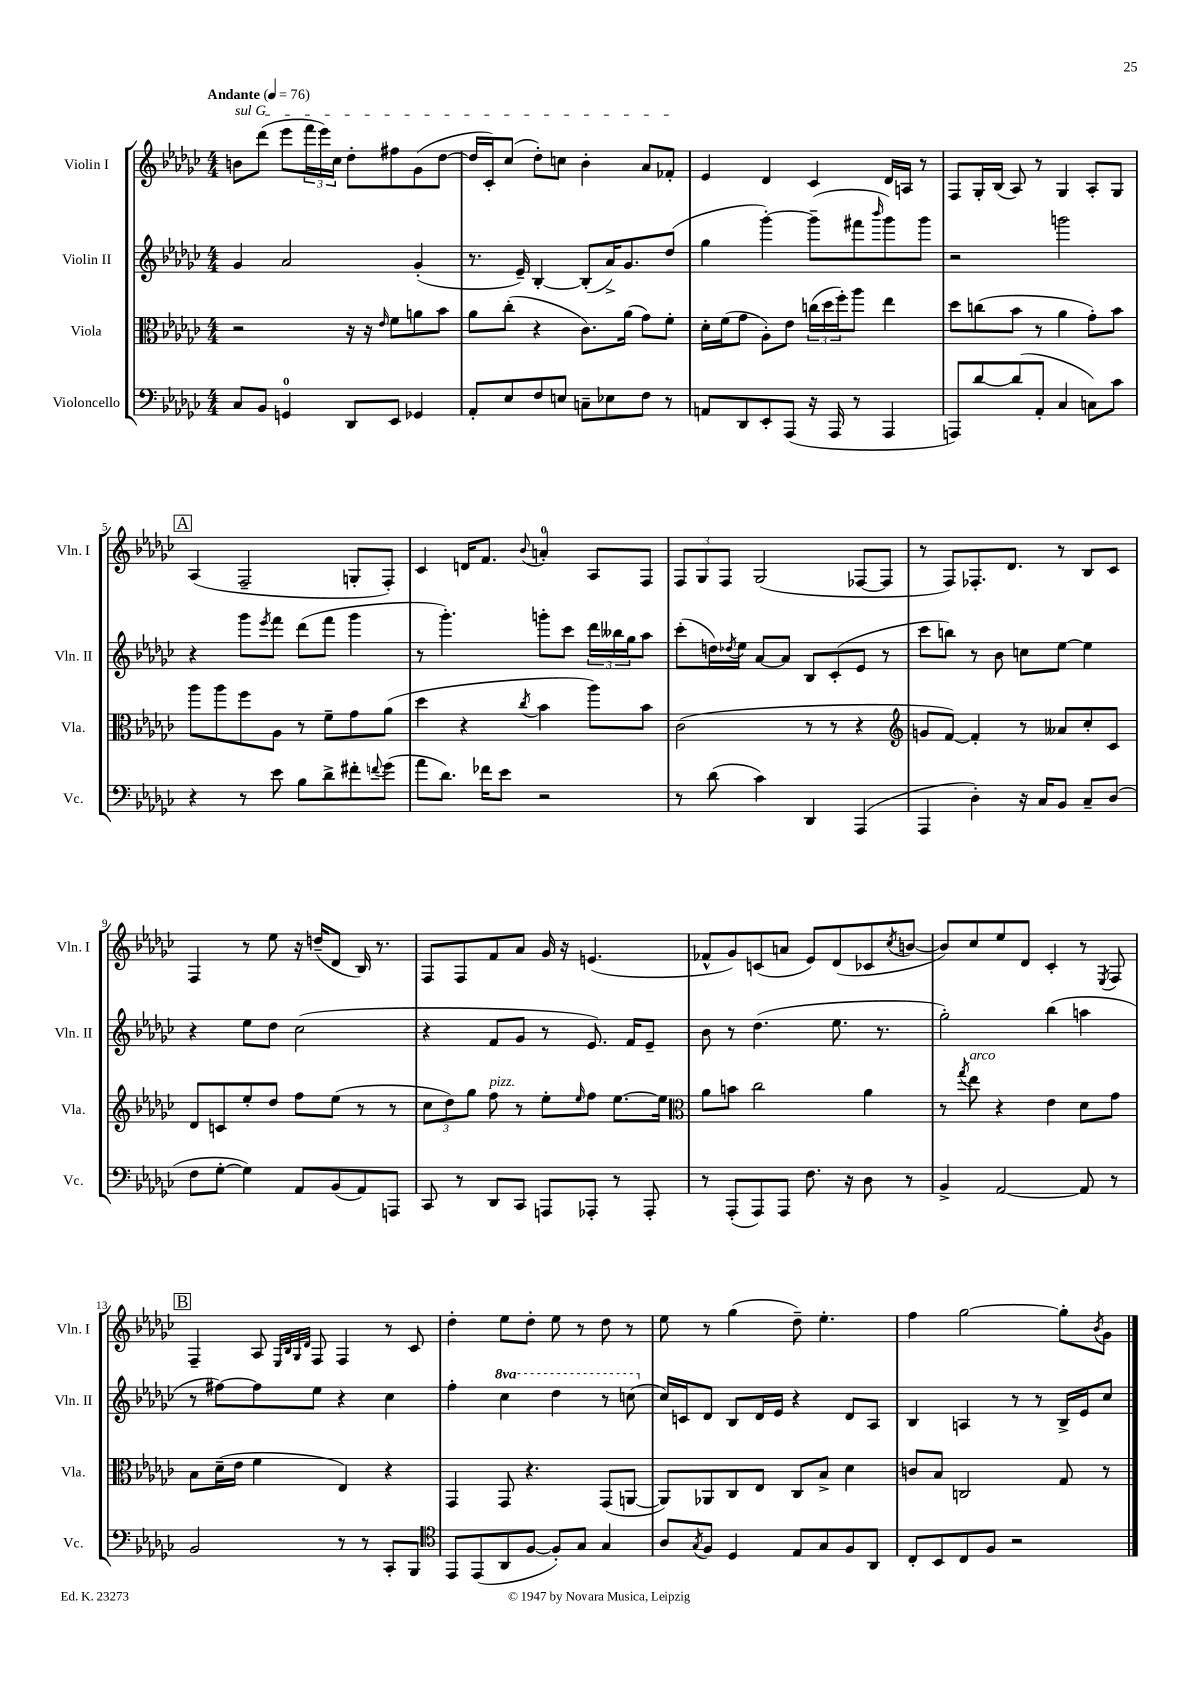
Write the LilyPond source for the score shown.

<<
\new StaffGroup <<
\new Staff = "s0" \with { instrumentName = "Violin I" shortInstrumentName = "Vln. I" } {
    \clef treble \key ges \major \numericTimeSignature \time 4/4 \tempo "Andante" 4 = 76
    \once \override TextSpanner.bound-details.left.text = \markup { \italic "sul G" } b'8\startTextSpan des'''8( ees'''8 \tuplet 3/2 { f'''16 ees'''16) ces''16 } des''8-. fis''8 ges'8( des''8~ |
    des''16 ces'16-.) ces''8( des''8-.) c''8 bes'4-. aes'8 fes'8-.\stopTextSpan |
    ees'4 des'4 ces'4 des'16 a16 r8 |
    f8 ges16-. bes16( aes8) r8 ges4 aes8-. ges8 |
    \mark \markup { \box "A" } aes4( f2-- g8-. f8-.) |
    ces'4 d'16 f'8. \appoggiatura { bes'8 } a'4-0-. aes8 f8 |
    \tuplet 3/2 { f8 ges8 f8 } ges2( fes8~ fes8 |
    r8 f8) fes8.-. des'8. r8 bes8 ces'8 |
    f4 r8 ees''8 r16 d''16--( des'8 bes16) r8. |
    f8 f8 f'8 aes'8 ges'16 r16 e'4.( |
    fes'8-^ ges'8) c'8( a'8 ees'8) des'8( ces'8 \acciaccatura { ces''8 } b'8~ |
    b'8) ces''8 ees''8 des'8 ces'4-. r8 \acciaccatura { ees8 } f8 |
    \mark \markup { \box "B" } f4-- aes8 \grace { ees32 bes32 ges32 des'32 } f8 f4 r8 ces'8 |
    des''4-. ees''8 des''8-. ees''8 r8 des''8 r8 |
    ees''8 r8 ges''4( des''8--) ees''4.-. |
    f''4 ges''2~ ges''8-. \acciaccatura { bes'8 } ges'8 \bar "|." |
}
\new Staff = "s1" \with { instrumentName = "Violin II" shortInstrumentName = "Vln. II" } {
    \clef treble \key ges \major \numericTimeSignature \time 4/4 \set Staff.ottavationMarkups = #ottavation-simple-ordinals
    ges'4 aes'2 ges'4-.( |
    r8. ees'16--) bes4~-. bes8-.( aes'16->) ges'8. des''8( |
    ges''4 ges'''4~-.) ges'''8--( fis'''8 \grace { bes'''16 } ges'''8) ges'''8 |
    r2 g'''2 |
    \mark \markup { \box "A" } r4 ges'''8 \acciaccatura { ees'''8 } f'''8 des'''8( f'''8 ges'''4 |
    r8 ges'''4.-.) g'''8-. ces'''8 \tuplet 3/2 { des'''16 beses''16 ges''16 } aes''8 |
    ces'''8-.( d''16) \acciaccatura { des''8 } ees''16 aes'8~ aes'8 bes8 ces'8-.( ees'8 r8 |
    ces'''8 b''8) r8 bes'8 c''8 ees''8~ ees''4 |
    r4 ees''8 des''8 ces''2( |
    r4 f'8 ges'8 r8 ees'8.) f'16 ees'8-- |
    bes'8 r8 des''4.( ees''8. r8. |
    ges''2-.) bes''4( a''4 |
    \mark \markup { \box "B" } r8 fis''8~) fis''8 ees''8 r4 ces''4 |
    f''4-. \ottava #1 ces'''4 des'''4 r8 c'''8( \ottava #0 |
    ces''16) c'16 des'8 bes8 des'16 ees'16 r4 des'8 aes8 |
    bes4 a4 r8 r8 bes16-> ees'16 ces''8 \bar "|." |
}
\new Staff = "s2" \with { instrumentName = "Viola" shortInstrumentName = "Vla." } {
    \clef alto \key ges \major \numericTimeSignature \time 4/4
    r2 r16 r16 \grace { ees'16 } f'8 a'8 bes'8 |
    aes'8 ces''8-.( r4 ces'8.) aes'16( ges'8) f'8-. |
    des'16-. f'16( ges'8 aes8-.) ees'8 \tuplet 3/2 { c''16( des''16 f''16-.) } aes''8 ees''4 |
    des''8 c''8( bes'8 r8 aes'4 ges'8-.) bes'8 |
    \mark \markup { \box "A" } aes''8 aes''8 f''8 aes8 r8 f'8-- ges'8 aes'8( |
    des''4 r4 \acciaccatura { ces''8 } bes'4 aes''8) bes'8 |
    ces'2( r8 r8 r4 |
    \clef treble g'8 f'8~) f'4-. r8 aeses'8 ces''8-. ces'8 |
    des'8 c'8 ees''8-. des''8 f''8 ees''8( r8 r8 |
    \tuplet 3/2 { ces''8 des''8) ges''8 } f''8^\markup { \italic "pizz." } r8 ees''8-. \grace { ees''16 } f''8 ees''8.~ ees''16 |
    \clef alto aes'8 b'8 ces''2 aes'4 |
    r8 \acciaccatura { ges''8 } ees''8^\markup { \italic "arco" } r4 ees'4 des'8 ges'8 |
    \mark \markup { \box "B" } bes8 des'16--( ees'16 f'4 ees4) r4 |
    ges,4 ges,8 r4. ges,8( a,8~ |
    a,8) aes,8 ces8 ees8 ces8 bes8-> des'4 |
    c'8 bes8 c2 ges8 r8 \bar "|." |
}
\new Staff = "s3" \with { instrumentName = "Violoncello" shortInstrumentName = "Vc." } {
    \clef bass \key ges \major \numericTimeSignature \time 4/4
    ces8 bes,8 g,4-0 des,8 ees,8 ges,4 |
    aes,8-. ees8 f8 e8 c8-- ees8 f8 r8 |
    a,8 des,8 ees,8-. aes,,8( r16 aes,,16 r8 aes,,4 |
    a,,8) des'8~ des'8( aes,8-. ces4 c8) ces'8 |
    \mark \markup { \box "A" } r4 r8 ees'8 bes8 des'8-> fis'8-. \appoggiatura { f'8 } ges'8( |
    aes'8 des'8.) fes'16 ees'8 r2 |
    r8 des'8( ces'4) des,4 aes,,4( |
    aes,,4 des4-.) r16 ces16 bes,8 ces8-- des8( |
    f8 ges8~-. ges4) aes,8 bes,8( aes,8) a,,8 |
    ces,8 r8 des,8 ces,8 a,,8 aes,,8-. r8 aes,,8-. |
    r8 aes,,8-.( aes,,8) aes,,8 f8. r16 des8 r8 |
    bes,4-> aes,2~ aes,8 r8 |
    \mark \markup { \box "B" } bes,2 r8 r8 ces,8-. bes,,8 |
    \clef tenor ees,8 ees,8( aes,8 f8~ f8-.) ges8 ges4 |
    aes8 \acciaccatura { ges8 } f8 des4 ees8 ges8 f8 aes,8 |
    ces8-. bes,8 ces8 f8 r2 \bar "|." |
}
>>
>>
